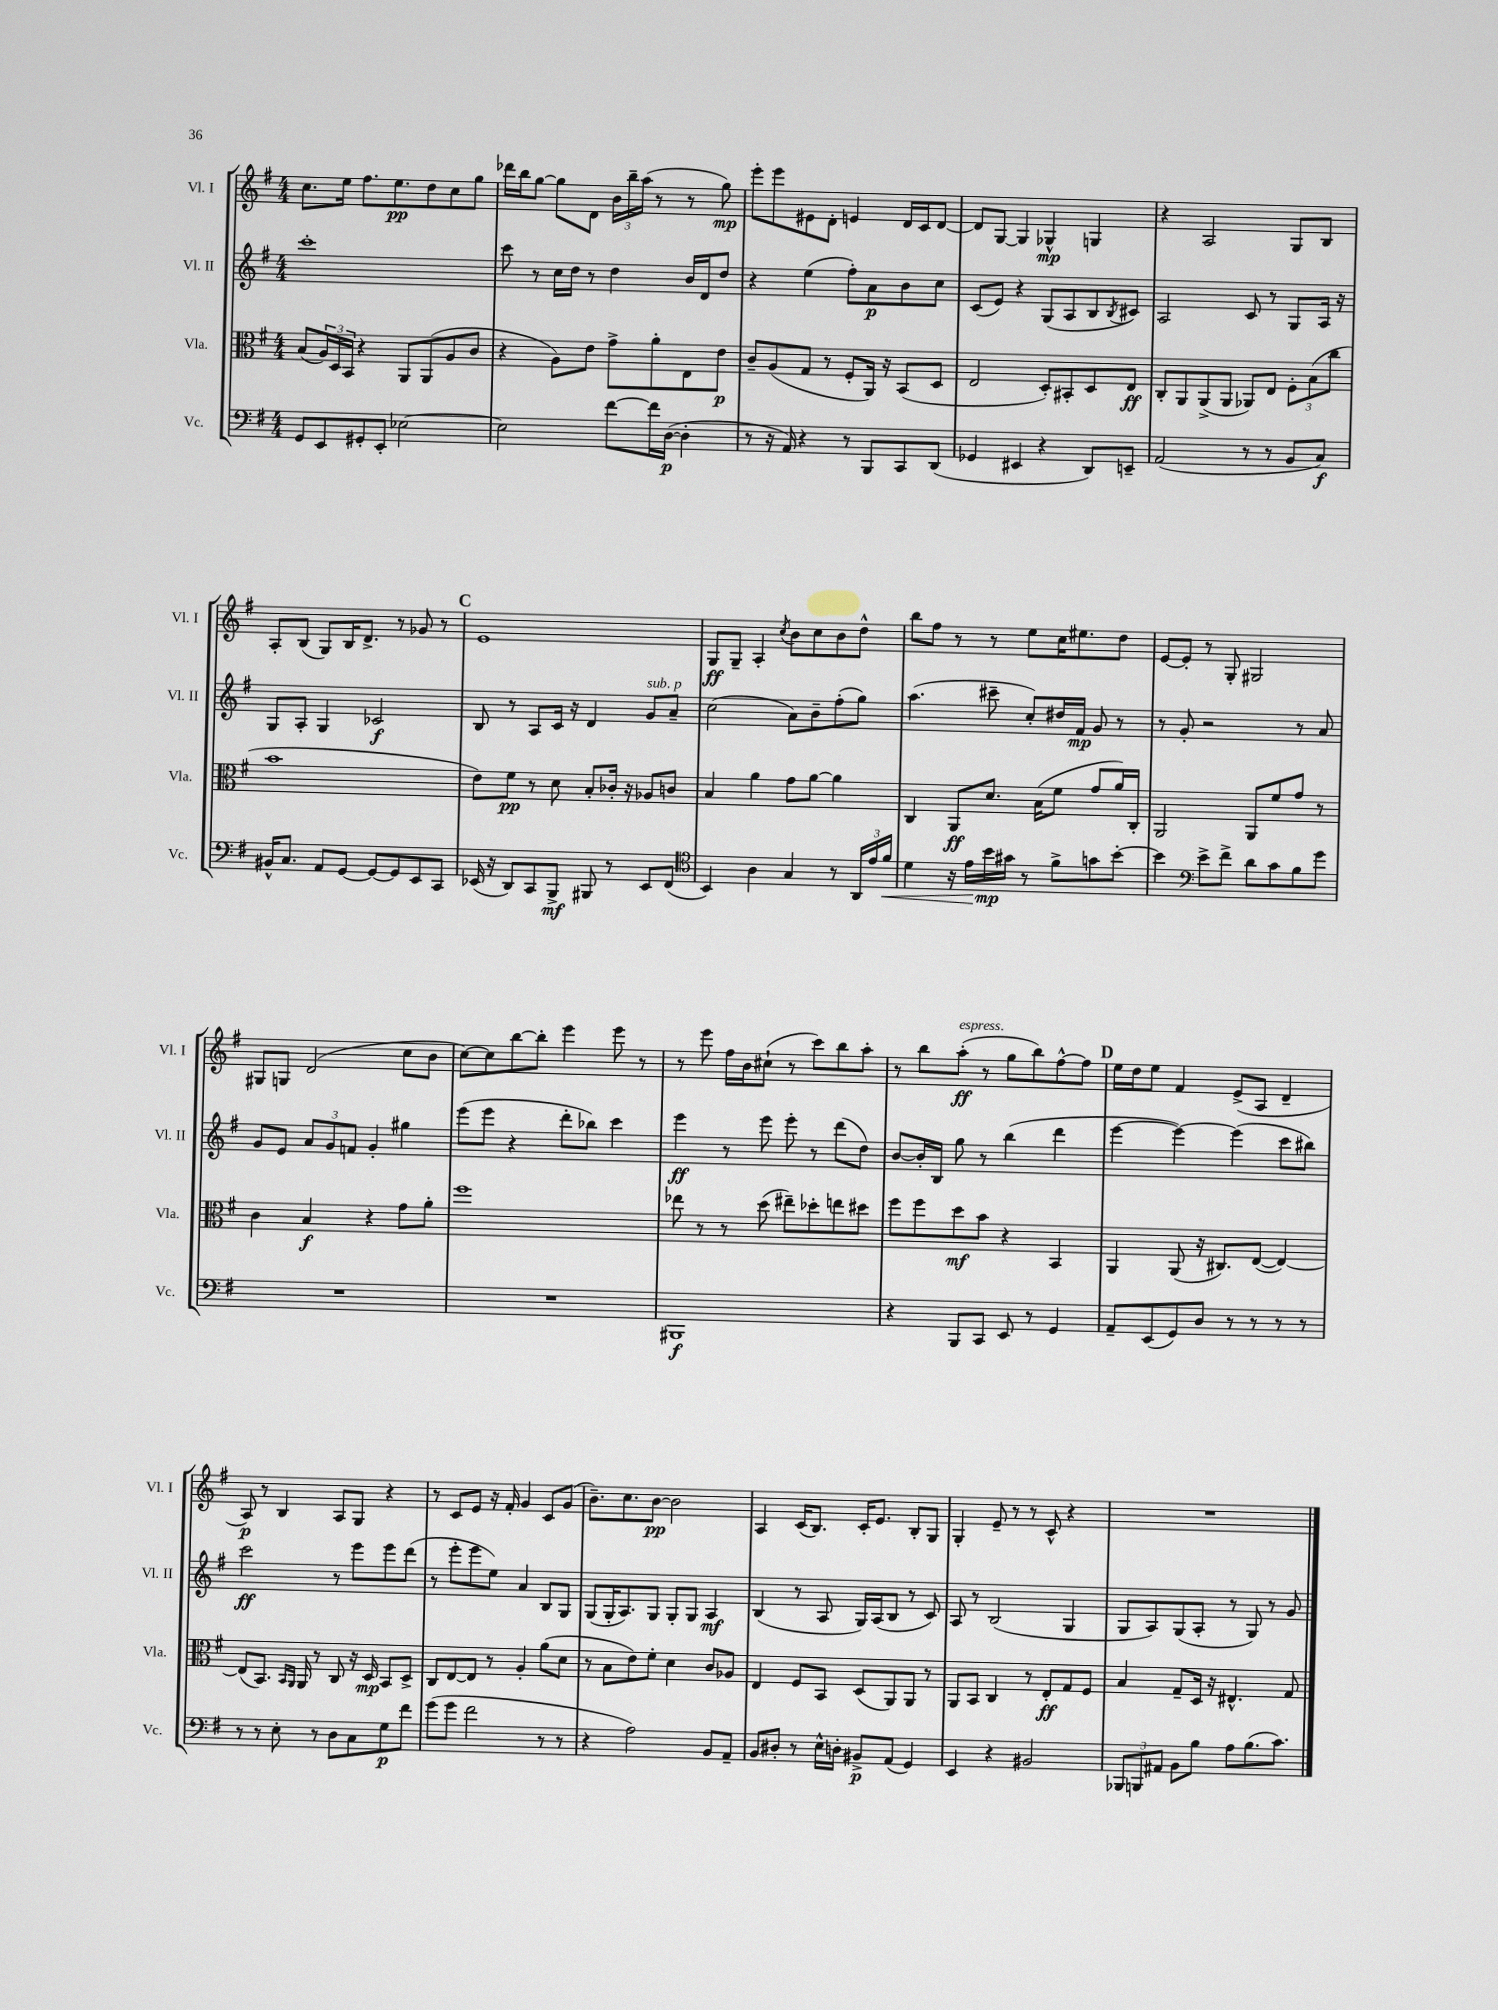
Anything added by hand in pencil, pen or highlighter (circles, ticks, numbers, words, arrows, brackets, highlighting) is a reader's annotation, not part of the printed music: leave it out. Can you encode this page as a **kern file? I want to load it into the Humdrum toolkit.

**kern	**dynam	**kern	**dynam	**kern	**dynam	**kern	**dynam
*part4	*part4	*part3	*part3	*part2	*part2	*part1	*part1
*staff4	*staff4	*staff3	*staff3	*staff2	*staff2	*staff1	*staff1
*I"Vc.	*	*I"Vla.	*	*I"Vl. II	*	*I"Vl. I	*
*I'Vc.	*	*I'Vla.	*	*I'Vl. II	*	*I'Vl. I	*
*clefF4	*	*clefC3	*	*clefG2	*	*clefG2	*
*k[f#]	*	*k[f#]	*	*k[f#]	*	*k[f#]	*
*M4/4	*	*M4/4	*	*M4/4	*	*M4/4	*
=14	=14	=14	=14	=14	=14	=14	=14
8GG/L	.	(8B/L	.	1ccc'	.	8.cc\L	.
8EE/	.	24A/L)	.	.	.	.	.
.	.	24D/	.	.	.	.	.
.	.	.	.	.	.	16ee\Jk	.
.	.	24BB/JJ	.	.	.	.	.
8GG#X'/	.	4r	.	.	.	8.ff#\L	.
8EE'/J	.	.	.	.	.	.	.
.	.	.	.	.	.	8.ee\	pp
[2E-X\	.	8AA/L	.	.	.	.	.
.	.	(8AA/	.	.	.	8dd\	.
.	.	8A/	.	.	.	8cc\	.
.	.	8c/J	.	.	.	8gg\J	.
=15	=15	=15	=15	=15	=15	=15	=15
2E-\]	.	4r	.	8ccc\	.	16ddd-X\LL	.
.	.	.	.	.	.	16bb\J	.
.	.	.	.	8r	.	[8gg\J	.
.	.	8A\L)	.	16cc\LL	.	8gg\L]	.
.	.	.	.	16dd\JJ	.	.	.
.	.	8e\J	.	8r	.	8d\J	.
[8f#\L	.	8g^\L	.	4dd\	.	24b\LL	.
.	.	.	.	.	.	24bb~\	.
.	.	.	.	.	.	(24aa\JJ	.
16f#\L]	.	8a'\	.	.	.	8r	.
([16D\JJ	p	.	.	.	.	.	.
4D'\]	.	8E\	.	16b/LL	.	8r	.
.	.	.	.	16d/J	.	.	.
.	.	8e\J	p	8dd/J	.	8gg\)	mp
=16	=16	=16	=16	=16	=16	=16	=16
8r	.	8c~/L	.	4r	.	8eee'\L	.
16r	.	(8A/	.	.	.	8eee\	.
16AA/)	.	.	.	.	.	.	.
4r	.	8G/J	.	(4ee\	.	8e#X\	.
.	.	8r	.	.	.	8d'\J	.
8r	.	8F#'/L	.	8ff#'\L)	.	4en/	.
8BBB/L	.	16AA/Jk)	.	8a\	p	.	.
.	.	16r	.	.	.	.	.
8CC/	.	(8BB/L	.	8b\	.	16d/LL	.
.	.	.	.	.	.	16c/J	.
(8DD/J	.	8D/J	.	8cc\J	.	[8d/J	.
=17	=17	=17	=17	=17	=17	=17	=17
4GG-X/	.	2E/	.	(8c/L	.	8d/L]	.
.	.	.	.	8e/J)	.	[8G/J	.
4EE#X/	.	.	.	4r	.	4G/]	.
4r	.	8D'/L)	.	(8G/L	.	4G-X^^/	mp
.	.	8BB#X'/	.	8A/	.	.	.
8DD/L)	.	8D/	.	8B/	.	4Gn/	.
.	.	.	.	8qB/	.	.	.
8EEn~/J	.	8E/J	ff	8c#X/J)	.	.	.
=18	=18	=18	=18	=18	=18	=18	=18
(2AA/	.	8C'/L	.	2A/	.	4r	.
.	.	8AA/	.	.	.	.	.
.	.	(8AA^/	.	.	.	2A/	.
.	.	8AA/J	.	.	.	.	.
8r	.	8AA-X/L)	.	8c/	.	.	.
8r	.	8E/J	.	8r	.	.	.
8BB/L	.	12F#'\L	.	8G/L	.	8G/L	.
.	.	(12B\	.	.	.	.	.
8C/J)	f	.	.	16A/Jk	.	8B/J	.
.	.	12cc\J	.	.	.	.	.
.	.	.	.	16r	.	.	.
!!LO:LB:g=z
=19	=19	=19	=19	=19	=19	=19	=19
16BB#X^^/KL	.	1b	.	8G/L	.	8A'/L	.
8.C/J	.	.	.	.	.	.	.
.	.	.	.	8A'/J	.	(8B/J	.
8AA/L	.	.	.	4G/	.	8G/L)	.
[8GG/J	.	.	.	.	.	16B/K	.
.	.	.	.	.	.	8.d^/J	.
8GG/L_	.	.	.	2c-X/	f	.	.
8GG/]	.	.	.	.	.	8r	.
8EE/	.	.	.	.	.	8g-X/	.
8CC/J	.	.	.	.	.	8r	.
!!LO:REH:place=s1:t=C
=20	=20	=20	=20	=20	=20	=20	=20
(16EE-X/	.	8e\L)	.	8B/	.	1e	.
16r	.	.	.	.	.	.	.
8DD/L)	.	8f#\J	pp	8r	.	.	.
8CC/	.	8r	.	8A/L	.	.	.
8BBB^/J	mf	8d\	.	16c/Jk	.	.	.
.	.	.	.	16r	.	.	.
8BBB#X/	.	8B'/L	.	4d/	.	.	.
8r	.	16c-X'/Jk	.	.	.	.	.
.	.	16r	.	.	.	.	.
!	!	!	!	!LO:TX:a:i:t=sub. p	!	!	!
8EE-/L	.	8A-X/L	.	8g/L	.	.	.
(8FF#/J	.	8cn/J	.	8a~/J	.	.	.
=21	=21	=21	=21	=21	=21	=21	=21
*clefC4	*	*	*	*	*	*	*
4BB/)	.	4B/	.	(2cc\	.	8G/L	ff
.	.	.	.	.	.	8G~/J	.
4A\	.	4a\	.	.	.	4A'/	.
.	.	.	.	.	.	8qcc/	.
4G/	.	8g\L	.	8a\L)	.	8b\L	.
.	.	[8a\J	.	8b~\	.	8cc\	.
8r	.	4a\]	.	(8ff#'\	.	8b\	.
24AA/LL	.	.	.	8gg\J)	.	8dd^^\J	.
24e/	.	.	.	.	.	.	.
!	!LO:HP:b	!	!	!	!	!	!
24f#/JJ	<	.	.	.	.	.	.
=22	=22	=22	=22	=22	=22	=22	=22
4d\	.	4C/	.	(4.aa\	.	8bb\L	.
.	.	.	.	.	.	8ff#\J	.
16r	.	8AA/L	ff	.	.	8r	.
16e\LL	.	.	.	.	.	.	.
16b\	[ mp	8.d/J	.	8ccc#X~\	.	8r	.
16g#X\JJ	.	.	.	.	.	.	.
8r	.	.	.	8cc'/L)	.	8ee\L	.
.	.	(16B\KL	.	.	.	.	.
8f#^\L	.	8f#\J	.	16dd#X/L	.	16cc\K	.
.	.	.	.	16f#/JJ	mp	8.ee#X\	.
8gn\	.	8g/L	.	8g/	.	.	.
[8b'\J	.	16a/L)	.	8r	.	8dd\J	.
.	.	16C'/JJ	.	.	.	.	.
=23	=23	=23	=23	=23	=23	=23	=23
4b\]	.	2AA/	.	8r	.	[8e/L	.
.	.	.	.	8g'/	.	8e'/J]	.
*clefF4	*	*	*	*	*	*	*
8e^\L	.	.	.	2r	.	8r	.
8f#^\J	.	.	.	.	.	8G'/	.
8d\L	.	8AA/L	.	.	.	2G#X/	.
8c\	.	8f#/	.	.	.	.	.
8B\	.	8g/J	.	8r	.	.	.
8g\J	.	8r	.	8a/	.	.	.
!!LO:LB:g=z
=24	=24	=24	=24	=24	=24	=24	=24
1r	.	4c\	.	8g/L	.	8G#X/L	.
.	.	.	.	8e/J	.	8Gn/J	.
.	.	4B/	f	12a/L	.	(2d/	.
.	.	.	.	12g/	.	.	.
.	.	.	.	12fn/J	.	.	.
.	.	4r	.	4g'/	.	.	.
.	.	8g\L	.	4gg#X\	.	8cc\L	.
.	.	8a'\J	.	.	.	8b\J	.
=25	=25	=25	=25	=25	=25	=25	=25
1r	.	1ff#	.	(8eee\L	.	[8cc\L)	.
.	.	.	.	8eee\J	.	8cc\]	.
.	.	.	.	4r	.	[8bb\	.
.	.	.	.	.	.	8bb'\J]	.
.	.	.	.	8ddd'\L	.	4eee\	.
.	.	.	.	8bb-X\J)	.	.	.
.	.	.	.	4ccc\	.	8eee\	.
.	.	.	.	.	.	8r	.
=26	=26	=26	=26	=26	=26	=26	=26
1BBB#X	f	8ee-X\	.	4eee\	ff	8r	.
.	.	8r	.	.	.	8eee\	.
.	.	8r	.	8r	.	16ff#\LL	.
.	.	.	.	.	.	16b\J	.
.	.	(8dd\	.	8eee\	.	(8cc#X`\J	.
.	.	8ee#X~\L)	.	8eee'\	.	8r	.
.	.	8dd-X'\	.	8r	.	8ccc\L)	.
.	.	8een\	.	(8ddd\L	.	8bb\	.
.	.	8dd#X\J	.	8dd\J)	.	8aa'\J	.
=27	=27	=27	=27	=27	=27	=27	=27
4r	.	8ff#\L	.	[8b/L	.	8r	.
.	.	8ff#\	.	16b'/L]	.	8bb\L	.
.	.	.	.	16B/JJ	.	.	.
!	!	!	!	!	!	!LO:TX:a:i:t=espress.	!
8BBB/L	.	8dd\	mf	8gg\	.	(8aa'\J	ff
8CC/J	.	8b\J	.	8r	.	8r	.
8EE/	.	4r	.	(4bb\	.	8gg\L	.
8r	.	.	.	.	.	8bb\)	.
4GG/	.	4BB/	.	4ddd\	.	[8ff#^^\	.
.	.	.	.	.	.	8ff#\J]	.
!!LO:REH:place=s1:t=D
=28	=28	=28	=28	=28	=28	=28	=28
8AA~/L	.	4AA/	.	[4eee\	.	16ee\LL	.
.	.	.	.	.	.	16dd\J	.
(8EE/	.	.	.	.	.	8ee\J	.
8GG/)	.	(8AA/	.	4eee\_)	.	4f#/	.
8D/J	.	16r	.	.	.	.	.
.	.	8.C#X/L)	.	.	.	.	.
8r	.	.	.	(4eee\]	.	(8e^/L	.
8r	.	([8E/J	.	.	.	8A/J	.
8r	.	4E/_)	.	8ccc\L	.	4d~/	.
8r	.	.	.	8bb#X\J)	.	.	.
!!LO:LB:g=z
=29	=29	=29	=29	=29	=29	=29	=29
8r	.	(8E/L]	.	2ccc\	ff	8A/)	p
8r	.	8.BB/J)	.	.	.	8r	.
8E'\	.	.	.	.	.	4B/	.
.	.	16qqBB/LL	.	.	.	.	.
.	.	16qqAA/JJ	.	.	.	.	.
.	.	16AA/	.	.	.	.	.
8r	.	8r	.	.	.	.	.
8D\L	.	8C/	.	8r	.	8A/L	.
8C\	.	16r	.	8eee\L	.	8G/J	.
.	.	16D/	mp	.	.	.	.
8G\	p	8BB/L	.	8eee\	.	4r	.
8f#\J	.	8D^/J	.	(8ddd\J	.	.	.
=30	=30	=30	=30	=30	=30	=30	=30
(8g\L	.	8C/L	.	8r	.	8r	.
8g\J	.	[8E/	.	8eee'\L	.	8c/L	.
2f#\	.	8E/J]	.	8eee\	.	8e/J	.
.	.	8r	.	8ee\J)	.	16r	.
.	.	.	.	.	.	16f#'/	.
.	.	4A'/	.	4a/	.	4g/	.
8r	.	(8a\L	.	8B/L	.	8c/L	.
8r	.	8d\J	.	8G/J	.	(8g/J	.
=31	=31	=31	=31	=31	=31	=31	=31
4r	.	8r	.	(8G/L	.	8.b~\L)	.
.	.	8B\L	.	16G'/K	.	.	.
.	.	.	.	8.A/)	.	8.cc\	.
2A\)	.	8e\)	.	.	.	.	.
.	.	8f#'\J	.	8G/J	.	[8b\J	pp
.	.	4d\	.	8G'/L	.	2b\]	.
.	.	.	.	8G/J	.	.	.
8BB/L	.	8c/L	.	4A/	mf	.	.
8AA~/J	.	8A-X/J	.	.	.	.	.
=32	=32	=32	=32	=32	=32	=32	=32
8BB/L	.	4E/	.	(4B/	.	4A/	.
8D#X'/J	.	.	.	.	.	.	.
8r	.	8F#/L	.	8r	.	(16c/KL	.
.	.	.	.	.	.	8.B/J)	.
16E^^\LL	.	8BB/J	.	8A/	.	.	.
16Dn'\JJ	.	.	.	.	.	.	.
8BB#X^/L	p	(8D/L	.	16G/LL)	.	16c'/KL	.
.	.	.	.	(16A/J	.	8.e/J	.
(8AA/J	.	8AA/)	.	8B/J	.	.	.
4GG/)	.	8AA/J	.	8r	.	8B'/L	.
.	.	8r	.	8c/)	.	8G/J	.
=33	=33	=33	=33	=33	=33	=33	=33
4EE/	.	8AA/L	.	8A/	.	4G'/	.
.	.	8BB/J	.	8r	.	.	.
4r	.	4C/	.	(2B/	.	8e~/	.
.	.	.	.	.	.	8r	.
2BB#X/	.	8r	.	.	.	8r	.
.	.	8E'/L	ff	.	.	8c^^/	.
.	.	8G/	.	4G/	.	4r	.
.	.	8F#/J	.	.	.	.	.
=34	=34	=34	=34	=34	=34	=34	=34
12BBB-X/L	.	4B/	.	8G/L	.	1r	.
12BBBn/	.	.	.	.	.	.	.
.	.	.	.	8A/)	.	.	.
12AA#X/J	.	.	.	.	.	.	.
8BB\L	.	8G~/L	.	(8G/	.	.	.
8B\J	.	16D/Jk	.	8A'/J	.	.	.
.	.	16r	.	.	.	.	.
8A\L	.	4.E#X^^/	.	8r	.	.	.
(8.B\	.	.	.	8G/)	.	.	.
.	.	.	.	8r	.	.	.
8.c\J)	.	.	.	.	.	.	.
.	.	8G/	.	8g/	.	.	.
==	==	==	==	==	==	==	==
*-	*-	*-	*-	*-	*-	*-	*-
